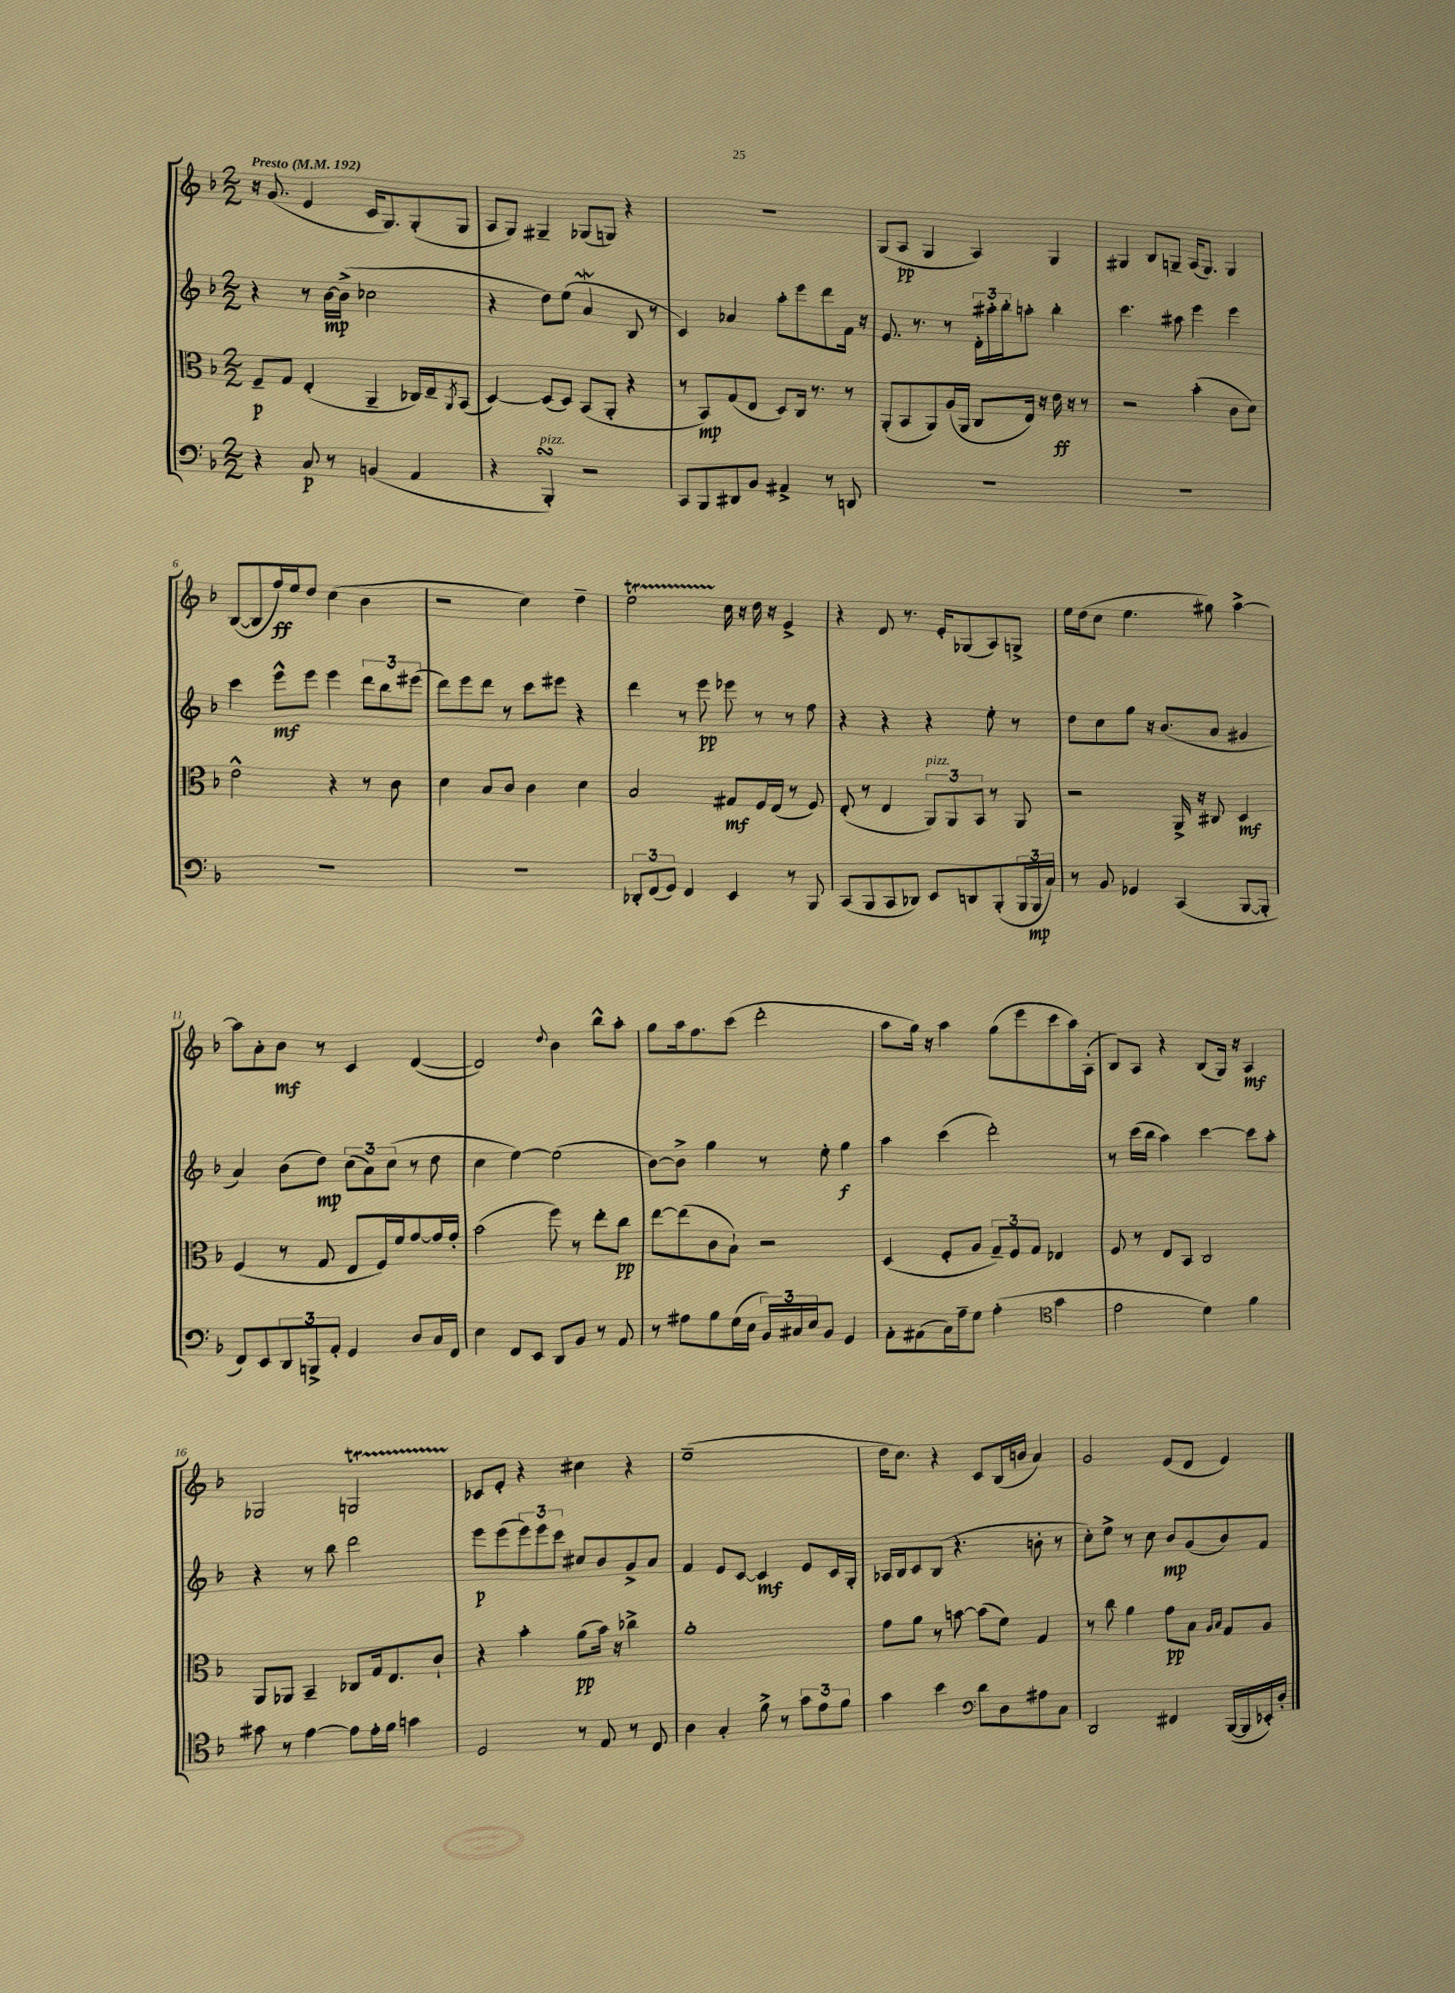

**kern	**dynam	**kern	**dynam	**kern	**dynam	**kern	**dynam
*part4	*part4	*part3	*part3	*part2	*part2	*part1	*part1
*staff4	*staff4	*staff3	*staff3	*staff2	*staff2	*staff1	*staff1
*clefF4	*	*clefC3	*	*clefG2	*	*clefG2	*
*k[b-]	*	*k[b-]	*	*k[b-]	*	*k[b-]	*
*M2/2	*	*M2/2	*	*M2/2	*	*M2/2	*
*MM192	*	*MM192	*	*MM192	*	*MM192	*
=1	=1	=1	=1	=1	=1	=1	=1
!	!	!	!	!	!	!LO:TX:a:B:t=Presto	!
4r	.	8F~/L	p	4r	.	16r	.
.	.	.	.	.	.	(8.g/	.
.	.	8G/J	.	.	.	.	.
8C/	p	(4E'/	.	8r	.	4e/	.
8r	.	.	.	[16b-\LL	mp	.	.
.	.	.	.	(16b-^\JJ]	.	.	.
(4BBn/	.	4AA~/	.	2cc-X\	.	16c/KL	.
.	.	.	.	.	.	8.G/)	.
4AA/	.	16C-X/LL)	.	.	.	(8G'/	.
.	.	16E~/J	.	.	.	.	.
.	.	8qAA/	.	.	.	.	.
.	.	(8BB-/J	.	.	.	8G/J	.
=2	=2	=2	=2	=2	=2	=2	=2
4r	.	[4D/)	.	4r	.	8A/L	.
.	.	.	.	.	.	8G/J)	.
!LO:TX:a:i:t=pizz.	!	!	!	!	!	!	!
4BBB-sSSs'/)	.	(8D/L]	.	8dd\L)	.	4G#X~/	.
.	.	8D/J)	.	(8ee\J	.	.	.
2r	.	(8BB-/L	.	4aW/	.	(8G-X/L	.
.	.	8AA'/J	.	.	.	8Gn/J)	.
.	.	4r	.	8B-/	.	4r	.
.	.	.	.	8r	.	.	.
=3	=3	=3	=3	=3	=3	=3	=3
8CC/L	.	8r	.	4c/)	.	1r	.
8BBB-/	.	8BB-/L)	mp	.	.	.	.
8DD#X/	.	(8G/	.	4a-X/	.	.	.
8BB-/J	.	8E/J	.	.	.	.	.
4AA#X^/	.	8D/L)	.	8aa'\L	.	.	.
.	.	16C/Jk	.	8eee\	.	.	.
.	.	8.r	.	.	.	.	.
8r	.	.	.	8ddd\	.	.	.
8DDn/	.	8r	.	16f\Jk	.	.	.
.	.	.	.	16r	.	.	.
=4	=4	=4	=4	=4	=4	=4	=4
1r	.	(8AA'/L	.	8.e/	.	(8G/L	.
.	.	8BB-/	.	.	.	8A/J	pp
.	.	.	.	8.r	.	.	.
.	.	8AA/)	.	.	.	4G/	.
.	.	(16A/L	.	8r	.	.	.
.	.	16AA/JJ	.	.	.	.	.
.	.	8C/L	.	24d'\LL	.	4A/)	.
.	.	.	.	24aa#X'\	.	.	.
.	.	.	.	24bb-'\J	.	.	.
.	.	16E/Jk)	.	8aan'\J	.	.	.
.	.	16r	.	.	.	.	.
.	.	16e\	ff	4bb-'\	.	4G/	.
.	.	16r	.	.	.	.	.
.	.	8r	.	.	.	.	.
=5	=5	=5	=5	=5	=5	=5	=5
1r	.	2r	.	4.ccc\	.	4G#X/	.
.	.	.	.	.	.	8B-/L	.
.	.	.	.	8aa#X\	.	8Gn~/J	.
.	.	(4b-'\	.	4eee\	.	(16A/KL	.
.	.	.	.	.	.	8.G/J)	.
.	.	8c\L	.	4eee\	.	4G/	.
.	.	8d\J)	.	.	.	.	.
!!LO:LB:g=z
=6	=6	=6	=6	=6	=6	=6	=6
1r	.	2e^^\	.	4ccc\	.	([8B-/L	.
.	.	.	.	.	.	8B-/]	.
.	.	.	.	8eee^^\L	mf	16ff/L)	ff
.	.	.	.	.	.	16ee/J	.
.	.	.	.	8eee\J	.	8dd/J	.
.	.	4r	.	4eee\	.	(4cc\	.
.	.	8r	.	12ddd\L	.	4b-\	.
.	.	.	.	12bb-\	.	.	.
.	.	8c\	.	.	.	.	.
.	.	.	.	(12eee#X\J	.	.	.
=7	=7	=7	=7	=7	=7	=7	=7
1r	.	4d\	.	8ddd\L)	.	2r	.
.	.	.	.	8eee\	.	.	.
.	.	8B-/L	.	8ddd\J	.	.	.
.	.	8c/J	.	8r	.	.	.
.	.	4c\	.	8ccc\L	.	4cc\)	.
.	.	.	.	8eee#X\J	.	.	.
.	.	4d\	.	4r	.	4dd~\	.
=8	=8	=8	=8	=8	=8	=8	=8
12DD-X'/L	.	2B-/	.	4ddd\	.	2eet\	.
(12FF/	.	.	.	.	.	.	.
12GG/J)	.	.	.	.	.	.	.
4FF/	.	.	.	8r	.	.	.
.	.	.	.	8eee\	pp	.	.
4EE/	.	8G#X/L	mf	8eee-X\	.	16cc\	.
.	.	.	.	.	.	16r	.
.	.	16F/L	.	8r	.	16dd\	.
.	.	(16E/JJ	.	.	.	16r	.
8r	.	8r	.	8r	.	4e^/	.
8BBB-/	.	8F/)	.	8ff\	.	.	.
=9	=9	=9	=9	=9	=9	=9	=9
(8CC/L	.	(8E'/	.	4r	.	4r	.
8BBB-/	.	8r	.	.	.	.	.
8CC/	.	4E/	.	4r	.	8d/	.
8DD-X/J)	.	.	.	.	.	8.r	.
!	!	!LO:TX:a:i:t=pizz.	!	!	!	!	!
8EE/L	.	12AA/L)	.	4r	.	.	.
.	.	.	.	.	.	16e'/KL	.
.	.	12AA/	.	.	.	.	.
8DDn/	.	.	.	.	.	(8G-X/	.
.	.	12BB-/J	.	.	.	.	.
(8BBB-'/	.	8r	.	8ee'\	.	8A/)	.
24BBB-/L	.	8AA/	.	8r	.	8Gn^/J	.
24BBB-/	mp	.	.	.	.	.	.
24C/JJ)	.	.	.	.	.	.	.
=10	=10	=10	=10	=10	=10	=10	=10
8r	.	2r	.	8dd\L	.	16ee\LL	.
.	.	.	.	.	.	(16dd\J	.
8BB-/	.	.	.	8cc\	.	8cc\J	.
4GG-X/	.	.	.	8gg\J	.	4.ee\	.
.	.	.	.	16r	.	.	.
.	.	.	.	(8.b-/L	.	.	.
(4CC/	.	16AA^/	.	.	.	.	.
.	.	16r	.	.	.	.	.
.	.	8C#X/	.	8a/J	.	8gg#X\)	.
[8BBB-/L	.	4D/	mf	4g#X/	.	[4aa^\	.
8BBB-'/J]	.	.	.	.	.	.	.
!!LO:LB:g=z
=11	=11	=11	=11	=11	=11	=11	=11
8FF/L)	.	(4F/	.	4a/)	.	8aa\L]	.
8EE/	.	.	.	.	.	8a'\	.
12DD/	.	8r	.	(8b-\L	.	8b-\J	mf
12BBBn^/	.	.	.	.	.	.	.
.	.	8G/	.	8dd\J)	mp	8r	.
12AA'/J	.	.	.	.	.	.	.
4GG/	.	8E/L	.	(12cc\L	.	4c/	.
.	.	.	.	12a\)	.	.	.
.	.	16F/L)	.	.	.	.	.
.	.	.	.	(12cc\J	.	.	.
.	.	16f/J	.	.	.	.	.
8D/L	.	[8g/	.	8r	.	([4d/	.
16C/L	.	16g/L]	.	8dd\	.	.	.
16FF/JJ	.	16g'/JJ	.	.	.	.	.
=12	=12	=12	=12	=12	=12	=12	=12
4E\	.	(2b-\	.	4cc\	.	2d/])	.
8FF/L	.	.	.	[4ee\)	.	.	.
8EE/J	.	.	.	.	.	.	.
.	.	.	.	.	.	8qqdd/	.
8DD/L	.	8ff\)	.	(2ee\]	.	4b-\	.
8BB-/J	.	8r	.	.	.	.	.
8r	.	8ee'\L	.	.	.	8bb-^^\L	.
8AA/	.	8cc\J	pp	.	.	8aa'\J	.
=13	=13	=13	=13	=13	=13	=13	=13
8r	.	[8ee\L	.	[8b-\L)	.	8gg\L	.
8A#X\L	.	(8ee\]	.	8b-^\J]	.	16aa\k	.
.	.	.	.	.	.	8.ff\	.
8B-\	.	8c\	.	4gg\	.	.	.
(16G\L	.	8B-`\J)	.	.	.	(8ccc\J	.
16E\JJ	.	.	.	.	.	.	.
24BB-/LL)	.	2r	.	8r	.	2ddd'\	.
24C#X/	.	.	.	.	.	.	.
24E/J	.	.	.	.	.	.	.
8BB-/J	.	.	.	8ee'\	.	.	.
4GG/	.	.	.	4gg\	f	.	.
=14	=14	=14	=14	=14	=14	=14	=14
8AA'\L	.	(4D/	.	4aa\	.	8aa\L	.
(8AA#X\	.	.	.	.	.	16gg\Jk)	.
.	.	.	.	.	.	16r	.
16C\L)	.	8F'/L	.	(4ccc\	.	4aa\	.
16A~\J	.	.	.	.	.	.	.
8G\J	.	8A/J	.	.	.	.	.
(4A'\	.	12G~/L)	.	2ddd'\)	.	(8gg\L	.
.	.	12F/	.	.	.	.	.
.	.	.	.	.	.	8eee\	.
.	.	12G/J	.	.	.	.	.
*clefC4	*	*	*	*	*	*	*
4g\	.	4E-X/	.	.	.	8ccc\	.
.	.	.	.	.	.	16aa\L)	.
.	.	.	.	.	.	(16A'\JJ	.
=15	=15	=15	=15	=15	=15	=15	=15
2e\	.	8F/	.	8r	.	8B-/L)	.
.	.	8r	.	(16ccc\LL	.	8A/J	.
.	.	.	.	16bb-\JJ	.	.	.
.	.	8E/L	.	4aa\)	.	4r	.
.	.	8BB-/J	.	.	.	.	.
4d\)	.	2C/	.	[4ccc\	.	(8B-/L	.
.	.	.	.	.	.	16G/Jk)	.
.	.	.	.	.	.	16r	.
4f\	.	.	.	8ccc\L]	.	4A/	mf
.	.	.	.	8aa'\J	.	.	.
!!LO:LB:g=z
=16	=16	=16	=16	=16	=16	=16	=16
8g#X\	.	8AA/L	.	4r	.	2G-X/	.
8r	.	8AA-X/J	.	.	.	.	.
[4e\	.	4BB-~/	.	8r	.	.	.
.	.	.	.	8bb-\	.	.	.
8e\L]	.	8C-X/L	.	2ddd\	.	2GnT/	.
16e'\L	.	16G/k	.	.	.	.	.
16f\JJ	.	8.E/	.	.	.	.	.
4gn\	.	.	.	.	.	.	.
.	.	8c`/J	.	.	.	.	.
=17	=17	=17	=17	=17	=17	=17	=17
2D/	.	4r	.	8eee\L	p	8c-X/L	.
.	.	.	.	(8eee\	.	8e'/J	.
.	.	4b-'\	.	12eee\)	.	4r	.
.	.	.	.	12eee\	.	.	.
.	.	.	.	12ccc\J	.	.	.
8r	.	(8a\L	pp	8cc#X/L	.	4cc#X\	.
8E/	.	16b-\Jk)	.	8b-/	.	.	.
.	.	16r	.	.	.	.	.
8r	.	4cc-X^\	.	8g^/	.	4r	.
8C/	.	.	.	8a/J	.	.	.
=18	=18	=18	=18	=18	=18	=18	=18
4A\	.	1a'	.	4f/	.	(1ee~	.
4G'/	.	.	.	8e/L	.	.	.
.	.	.	.	[8c/J	.	.	.
8f^\	.	.	.	4c/]	mf	.	.
8r	.	.	.	.	.	.	.
12g\L	.	.	.	8e/L	.	.	.
12e\	.	.	.	.	.	.	.
.	.	.	.	16c/L	.	.	.
12f\J	.	.	.	.	.	.	.
.	.	.	.	16G'/JJ	.	.	.
=19	=19	=19	=19	=19	=19	=19	=19
4g\	.	8g\L	.	16A-X/LL	.	16dd\KL	.
.	.	.	.	16B-/J	.	8.cc\J)	.
.	.	8a\J	.	8c/	.	.	.
4b-\	.	8r	.	(8B-/J	.	4r	.
.	.	[8bn\	.	4.r	.	.	.
*clefF4	*	*	*	*	*	*	*
8d\L	.	(8b\L]	.	.	.	8c/L	.
8D\	.	8f\J)	.	.	.	(16B-/L	.
.	.	.	.	.	.	16bn/JJ	.
8A#X\	.	4G/	.	8bn'\	.	4a/)	.
8C\J	.	.	.	8r	.	.	.
=20	=20	=20	=20	=20	=20	=20	=20
2DD/	.	8r	.	8cc'\L)	.	2g/	.
.	.	8cc\	.	8ee^\J	.	.	.
.	.	4a\	.	8r	.	.	.
.	.	.	.	8cc\	.	.	.
4FF#X/	.	8g\L	pp	8b-/L	mp	(8e/L	.
.	.	8B-\J	.	(8g/	.	8d/J	.
.	.	16qqA/LL	.	.	.	.	.
.	.	16qqB-/JJ	.	.	.	.	.
([16BBB-/LL	.	8G/L	.	8b-/)	.	4e/)	.
16BBB-/]	.	.	.	.	.	.	.
16EE-X'/)	.	8A/J	.	8f/J	.	.	.
16D'/JJ	.	.	.	.	.	.	.
==	==	==	==	==	==	==	==
*-	*-	*-	*-	*-	*-	*-	*-
